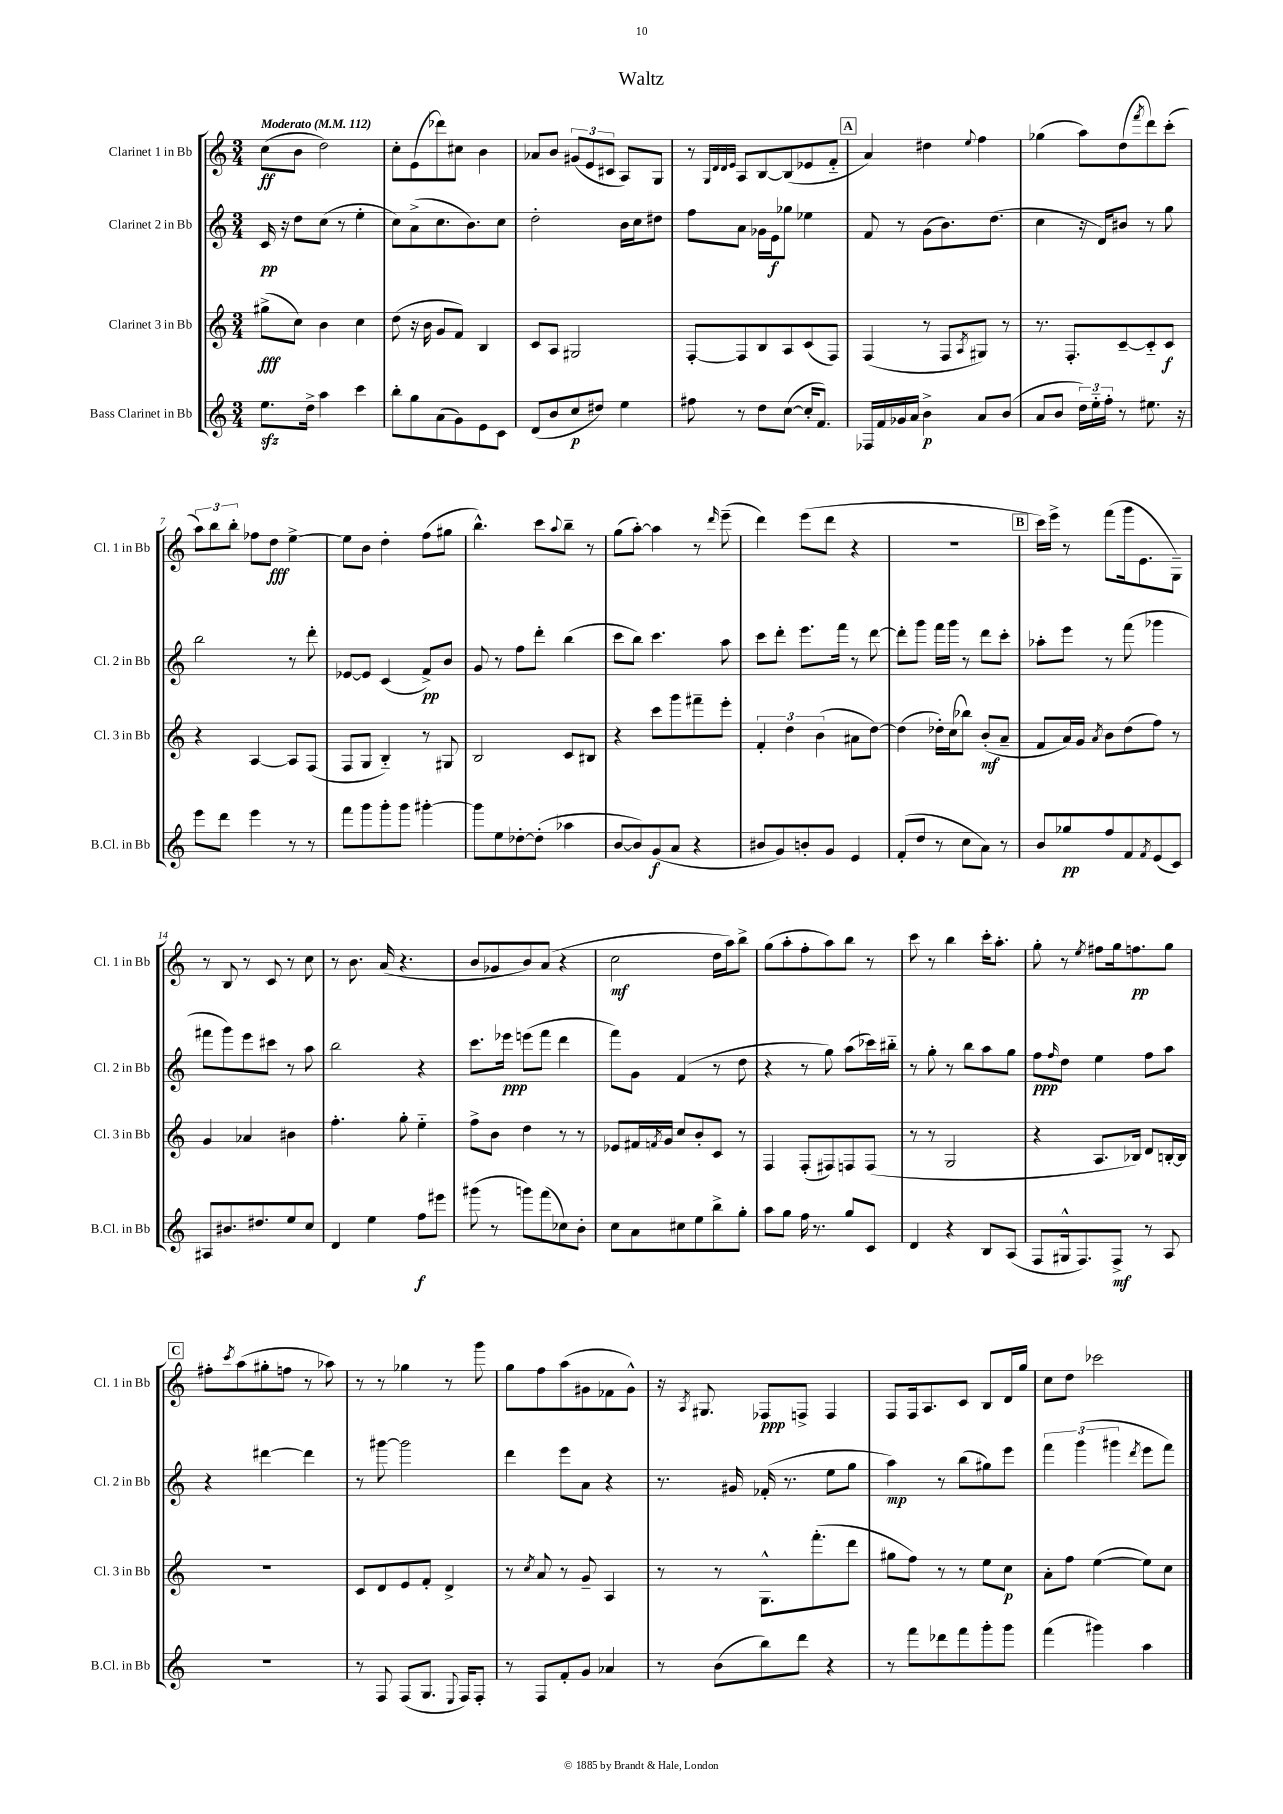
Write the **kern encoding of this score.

**kern	**dynam	**kern	**dynam	**kern	**dynam	**kern	**dynam
*part4	*part4	*part3	*part3	*part2	*part2	*part1	*part1
*staff4	*staff4	*staff3	*staff3	*staff2	*staff2	*staff1	*staff1
*I"Bass Clarinet in Bb	*	*I"Clarinet 3 in Bb	*	*I"Clarinet 2 in Bb	*	*I"Clarinet 1 in Bb	*
*I'B.Cl. in Bb	*	*I'Cl. 3 in Bb	*	*I'Cl. 2 in Bb	*	*I'Cl. 1 in Bb	*
*clefG2	*	*clefG2	*	*clefG2	*	*clefG2	*
*k[]	*	*k[]	*	*k[]	*	*k[]	*
*M3/4	*	*M3/4	*	*M3/4	*	*M3/4	*
*MM112	*	*MM112	*	*MM112	*	*MM112	*
=1	=1	=1	=1	=1	=1	=1	=1
!	!	!	!	!	!	!LO:TX:a:B:t=Moderato	!
8.eezz\L	.	(8gg#X^\L	fff	16c/	pp	(8cc\L	ff
.	.	.	.	16r	.	.	.
.	.	8cc\J)	.	8dd\L	.	8b\J	.
16dd^\Jk	.	.	.	.	.	.	.
4aa\	.	4b\	.	(8cc\J	.	2dd\)	.
.	.	.	.	8r	.	.	.
4ccc\	.	4cc\	.	4ee'\	.	.	.
=2	=2	=2	=2	=2	=2	=2	=2
8bb'\L	.	(8dd\	.	8cc\L)	.	8cc'\L	.
8gg\	.	16r	.	(8a^\	.	(8e\	.
.	.	16b\	.	.	.	.	.
(8a\	.	8g/L	.	8.cc\	.	8ddd-X\)	.
8g\)	.	8f/J)	.	.	.	8cc#X\J	.
.	.	.	.	8.b\)	.	.	.
8e\	.	4B/	.	.	.	4b\	.
8c\J	.	.	.	8cc\J	.	.	.
=3	=3	=3	=3	=3	=3	=3	=3
(8d/L	.	8c/L	.	2dd'\	.	8a-X/L	.
8b/	.	8A/J	.	.	.	8b/J	.
8cc/	p	2G#X/	.	.	.	(12g#X/L	.
.	.	.	.	.	.	12e/	.
8dd#X/J)	.	.	.	.	.	.	.
.	.	.	.	.	.	12c#X/J	.
4ee\	.	.	.	16b\LL	.	8A/L)	.
.	.	.	.	16cc\J	.	.	.
.	.	.	.	8dd#X\J	.	8G/J	.
=4	=4	=4	=4	=4	=4	=4	=4
8ff#X\	.	[8F'/L	.	8ff\L	.	8r	.
.	.	.	.	.	.	32qqG/LLL	.
.	.	.	.	.	.	32qqd/	.
.	.	.	.	.	.	32qqd/	.
.	.	.	.	.	.	32qqe/JJJ	.
8r	.	8F/]	.	8a\J	.	8A/L	.
8dd\L	.	8B/	.	16g-X\LL	.	[8B/	.
.	.	.	.	16e\J	f	.	.
([8cc\J	.	8A/	.	8gg-X\J	.	(8B/]	.
16cc'/KL]	.	(8c/	.	4ee-X\	.	8e-X/	.
8.f/J)	.	.	.	.	.	.	.
.	.	8F/J)	.	.	.	8f/J	.
!!LO:REH:place=s1:t=A
=5	=5	=5	=5	=5	=5	=5	=5
16F-X/LL	.	(4F/	.	8f/	.	4a/)	.
16f/	.	.	.	.	.	.	.
16g-X/	.	.	.	8r	.	.	.
16a/JJ	.	.	.	.	.	.	.
4b^\	p	8r	.	(8g\L	.	4dd#X\	.
.	.	8F/L	.	8.b\)	.	.	.
.	.	8qA/	.	.	.	8qqee/	.
8a/L	.	8G#X/J)	.	.	.	4ff\	.
.	.	.	.	(8.dd\J	.	.	.
(8b/J	.	8r	.	.	.	.	.
=6	=6	=6	=6	=6	=6	=6	=6
8a/L	.	8.r	.	4cc\	.	(4gg-X\	.
8b/J	.	.	.	.	.	.	.
.	.	8.F'/L	.	.	.	.	.
24dd\LL)	.	.	.	16r	.	8aa\L)	.
24ee\	.	.	.	.	.	.	.
.	.	.	.	16d/KL)	.	.	.
24ff'\JJ	.	.	.	.	.	.	.
8r	.	[8c~/	.	8b#X/J	.	(8dd\	.
.	.	.	.	.	.	8qfff/	.
8.ee#X\	.	8c/]	.	8r	.	8ddd\)	.
.	.	8c/J	f	8gg\	.	(8ccc'\J	.
16r	.	.	.	.	.	.	.
!!LO:LB:g=z
=7	=7	=7	=7	=7	=7	=7	=7
8eee\L	.	4r	.	2bb\	.	12aa\L)	.
.	.	.	.	.	.	12bb\	.
8ddd\J	.	.	.	.	.	.	.
.	.	.	.	.	.	12bb'\J	.
4eee\	.	[4A/	.	.	.	8ff-X\L	.
.	.	.	.	.	.	8dd\J	fff
8r	.	8A/L]	.	8r	.	[4ee^\	.
8r	.	(8F/J	.	8ddd'\	.	.	.
=8	=8	=8	=8	=8	=8	=8	=8
8fff\L	.	8F/L	.	[8e-X/L	.	8ee\L]	.
8ggg\	.	8G/J	.	8e-/J]	.	8b\J	.
8ggg'\	.	4B/)	.	(4c/	.	4dd'\	.
8ggg\J	.	.	.	.	.	.	.
[4ggg#X'\	.	8r	.	8f^/L)	pp	(8ff\L	.
.	.	8G#X/	.	8b/J	.	8gg#X\J	.
=9	=9	=9	=9	=9	=9	=9	=9
8ggg#\L]	.	2B/	.	8g/	.	4.bb^^\)	.
8ee\	.	.	.	8r	.	.	.
[8dd-X'\	.	.	.	8ff\L	.	.	.
(8dd-'\J]	.	.	.	8ddd'\J	.	8ccc\L	.
.	.	.	.	.	.	8qqaa/	.
4aa-X\	.	8c/L	.	(4bb\	.	8bb~\J	.
.	.	8B#X/J	.	.	.	8r	.
=10	=10	=10	=10	=10	=10	=10	=10
[8b/L	.	4r	.	8ccc\L	.	(8gg\L	.
8b/])	.	.	.	8bb\J)	.	[8aa'\J)	.
(8g/	f	8ccc\L	.	4.ccc\	.	4aa\]	.
8a/J	.	8ggg\	.	.	.	.	.
4r	.	8fff#X~\	.	.	.	8r	.
.	.	.	.	.	.	16qqddd/	.
.	.	8eee'\J	.	8aa\	.	(8eee~\	.
=11	=11	=11	=11	=11	=11	=11	=11
8b#X/L	.	6f'/	.	8ccc\L	.	4ddd\)	.
8g/)	.	.	.	8ddd'\J	.	.	.
.	.	6dd\	.	.	.	.	.
8bn'/	.	.	.	8.eee\L	.	(8eee\L	.
.	.	(6b\	.	.	.	.	.
8g/J	.	.	.	.	.	8ddd\J	.
.	.	.	.	16fff\Jk	.	.	.
4e/	.	8a#X\L	.	8r	.	4r	.
.	.	[8dd\J)	.	[8ddd\	.	.	.
=12	=12	=12	=12	=12	=12	=12	=12
(8f'/L	.	(4dd\]	.	8ddd'\L]	.	2.r	.
8dd/J	.	.	.	8ggg\J	.	.	.
8r	.	16dd-X'\LL)	.	16fff\LL	.	.	.
.	.	(16cc\J	.	16ggg\JJ	.	.	.
8cc\L	.	8bb-X\J)	.	8r	.	.	.
8a\J)	.	(8b'/L	mf	8ddd\L	.	.	.
8r	.	8a~/J	.	8ccc'\J	.	.	.
!!LO:REH:place=s1:t=B
=13	=13	=13	=13	=13	=13	=13	=13
8b/L	.	8f/L	.	8aa-X'\L	.	16ccc\LL)	.
.	.	.	.	.	.	16eee^\JJ	.
8gg-X/	pp	16a/L)	.	8eee\J	.	8r	.
.	.	16g/JJ	.	.	.	.	.
.	.	8qa/	.	.	.	.	.
8ff/	.	8b\L	.	8r	.	(8fff\L	.
8f/	.	(8dd\	.	(8fff\	.	16ggg\k	.
.	.	.	.	.	.	8.e\	.
8qf/	.	.	.	.	.	.	.
(8e/	.	8ff\J)	.	4ggg-X\	.	.	.
8c/J)	.	8r	.	.	.	8G~\J)	.
!!LO:LB:g=z
=14	=14	=14	=14	=14	=14	=14	=14
8A#X/L	.	4g/	.	8fff#X\L	.	8r	.
8.b#X/	.	.	.	8ggg\)	.	8B/	.
.	.	4a-X/	.	8eee\	.	8r	.
8.dd#X/	.	.	.	.	.	.	.
.	.	.	.	8ccc#X\J	.	8c/	.
8ee/	.	4b#X\	.	8r	.	8r	.
8cc/J	.	.	.	8aa\	.	8cc\	.
=15	=15	=15	=15	=15	=15	=15	=15
4d/	.	4.ff'\	.	2bb\	.	8r	.
.	.	.	.	.	.	8.b\	.
4ee\	.	.	.	.	.	.	.
.	.	.	.	.	.	(16a/	.
.	.	8gg'\	.	.	.	4.r	.
8ff\L	f	4ee\	.	4r	.	.	.
8eee#X\J	.	.	.	.	.	.	.
=16	=16	=16	=16	=16	=16	=16	=16
(8ggg#X\	.	8ff^\L	.	8.ccc\L	.	8b/L	.
8r	.	8b\J	.	.	.	8g-X/	.
.	.	.	.	16eee-X\Jk	ppp	.	.
8gggn\L)	.	4dd\	.	(8eeen\L	.	8b/)	.
(8fff\	.	.	.	8fff\J	.	(8a/J	.
8cc-X\)	.	8r	.	4ddd\	.	4r	.
8b'\J	.	8r	.	.	.	.	.
=17	=17	=17	=17	=17	=17	=17	=17
8cc\L	.	8e-X/L	.	8fff\L)	.	2cc\	mf
8a\	.	16f#X/L	.	8g\J	.	.	.
.	.	8qfn/	.	.	.	.	.
.	.	16g/JJ	.	.	.	.	.
8cc#X\	.	8cc/L	.	(4f/	.	.	.
8ee\	.	8b'/	.	.	.	.	.
8bb^\	.	8c/J	.	8r	.	16dd\LL	.
.	.	.	.	.	.	16aa\J)	.
8gg'\J	.	8r	.	8dd\	.	8bb^\J	.
=18	=18	=18	=18	=18	=18	=18	=18
8aa\L	.	4F/	.	4r	.	(8gg\L	.
8gg\J	.	.	.	.	.	8aa'\	.
16ff\	.	(8F'/L	.	8r	.	8ff'\	.
8.r	.	.	.	.	.	.	.
.	.	8F#X/)	.	8gg\)	.	8aa\)	.
8gg/L	.	8Fn/	.	(8aa\L	.	8bb\J	.
8c/J	.	(8F/J	.	16ccc-X\L)	.	8r	.
.	.	.	.	16bb#X\JJ	.	.	.
=19	=19	=19	=19	=19	=19	=19	=19
4d/	.	8r	.	8r	.	8ccc\	.
.	.	8r	.	8gg'\	.	8r	.
4r	.	2G/	.	8r	.	4bb\	.
.	.	.	.	8bb\L	.	.	.
8B/L	.	.	.	8aa\	.	16ccc'\KL	.
.	.	.	.	.	.	8.aa'\J	.
(8A/J	.	.	.	8gg\J	.	.	.
=20	=20	=20	=20	=20	=20	=20	=20
8F/L	.	4r	.	8ff\L	ppp	8gg'\	.
.	.	.	.	16qqff/	.	.	.
16G#X^^/k	.	.	.	8dd\J	.	8r	.
8.F/)	.	.	.	.	.	.	.
.	.	.	.	.	.	8qee/	.
.	.	8.A/L	.	4ee\	.	8ff#X\L	.
8F^/J	mf	.	.	.	.	16gg\k	.
.	.	16B-X/Jk)	.	.	.	8.ffn\	pp
8r	.	8d/L	.	8ff\L	.	.	.
8A/	.	[16Bn'/L	.	8aa\J	.	8gg\J	.
.	.	16B/JJ]	.	.	.	.	.
!!LO:LB:g=z
!!LO:REH:place=s1:t=C
=21	=21	=21	=21	=21	=21	=21	=21
2.r	.	2.r	.	4r	.	8ff#X'\L	.
.	.	.	.	.	.	8qccc/	.
.	.	.	.	.	.	(8aa\	.
.	.	.	.	[4ddd#X\	.	8gg#X'\	.
.	.	.	.	.	.	8ffn\J	.
.	.	.	.	4ddd#\]	.	8r	.
.	.	.	.	.	.	8aa-X\)	.
=22	=22	=22	=22	=22	=22	=22	=22
8r	.	8c/L	.	8r	.	8r	.
8F/	.	8d/	.	[8ggg#X\	.	8r	.
(8F/L	.	8e/	.	2ggg#\]	.	4gg-X\	.
8.G/J	.	8f'/J	.	.	.	.	.
.	.	4d^/	.	.	.	8r	.
8qqE/	.	.	.	.	.	.	.
16F/KL)	.	.	.	.	.	.	.
8F'/J	.	.	.	.	.	8ggg\	.
=23	=23	=23	=23	=23	=23	=23	=23
8r	.	8r	.	4ddd\	.	8gg\L	.
.	.	8qcc/	.	.	.	.	.
8F/L	.	8a/	.	.	.	8ff\	.
8f'/	.	8r	.	8eee\L	.	(8aa\	.
8g/J	.	8g~/	.	8a\J	.	8g#X\	.
4a-X/	.	4A/	.	4r	.	8f-X\	.
.	.	.	.	.	.	8g#^^\J)	.
=24	=24	=24	=24	=24	=24	=24	=24
8r	.	8r	.	8.r	.	16r	.
.	.	.	.	.	.	8qA/	.
.	.	.	.	.	.	8.G#X/	.
(8b\L	.	8r	.	.	.	.	.
.	.	.	.	16g#X/	.	.	.
8bb\)	.	8.G^^\L	.	(16f-X'/	.	8F-X/L	ppp
.	.	.	.	8.r	.	.	.
8ddd\J	.	.	.	.	.	8Fn^/J	.
.	.	(8.fff'\	.	.	.	.	.
4r	.	.	.	8ee\L	.	4F/	.
.	.	8ddd\J	.	8gg\J	.	.	.
=25	=25	=25	=25	=25	=25	=25	=25
8r	.	8gg#X\L	.	4aa\)	mp	8F/L	.
8fff\L	.	8ff\J)	.	.	.	16F/k	.
.	.	.	.	.	.	8.A/	.
8ddd-X\	.	8r	.	8r	.	.	.
8fff\	.	8r	.	(8bb\L	.	8c/J	.
8ggg'\	.	8ee\L	.	8gg#X\)	.	8B/L	.
8ggg\J	.	8cc\J	p	8eee\J	.	16d/L	.
.	.	.	.	.	.	16gg/JJ	.
=26	=26	=26	=26	=26	=26	=26	=26
(4fff\	.	8a'\L	.	6fff\	.	8cc\L	.
.	.	8ff\J	.	.	.	8dd\J	.
.	.	.	.	(6ggg\	.	.	.
4ggg#X\)	.	([4ee\	.	.	.	2ccc-X\	.
.	.	.	.	6ggg#X\	.	.	.
.	.	.	.	8qddd/	.	.	.
4aa\	.	8ee\L])	.	8eee\L	.	.	.
.	.	8cc\J	.	8fff\J)	.	.	.
==	==	==	==	==	==	==	==
*-	*-	*-	*-	*-	*-	*-	*-
